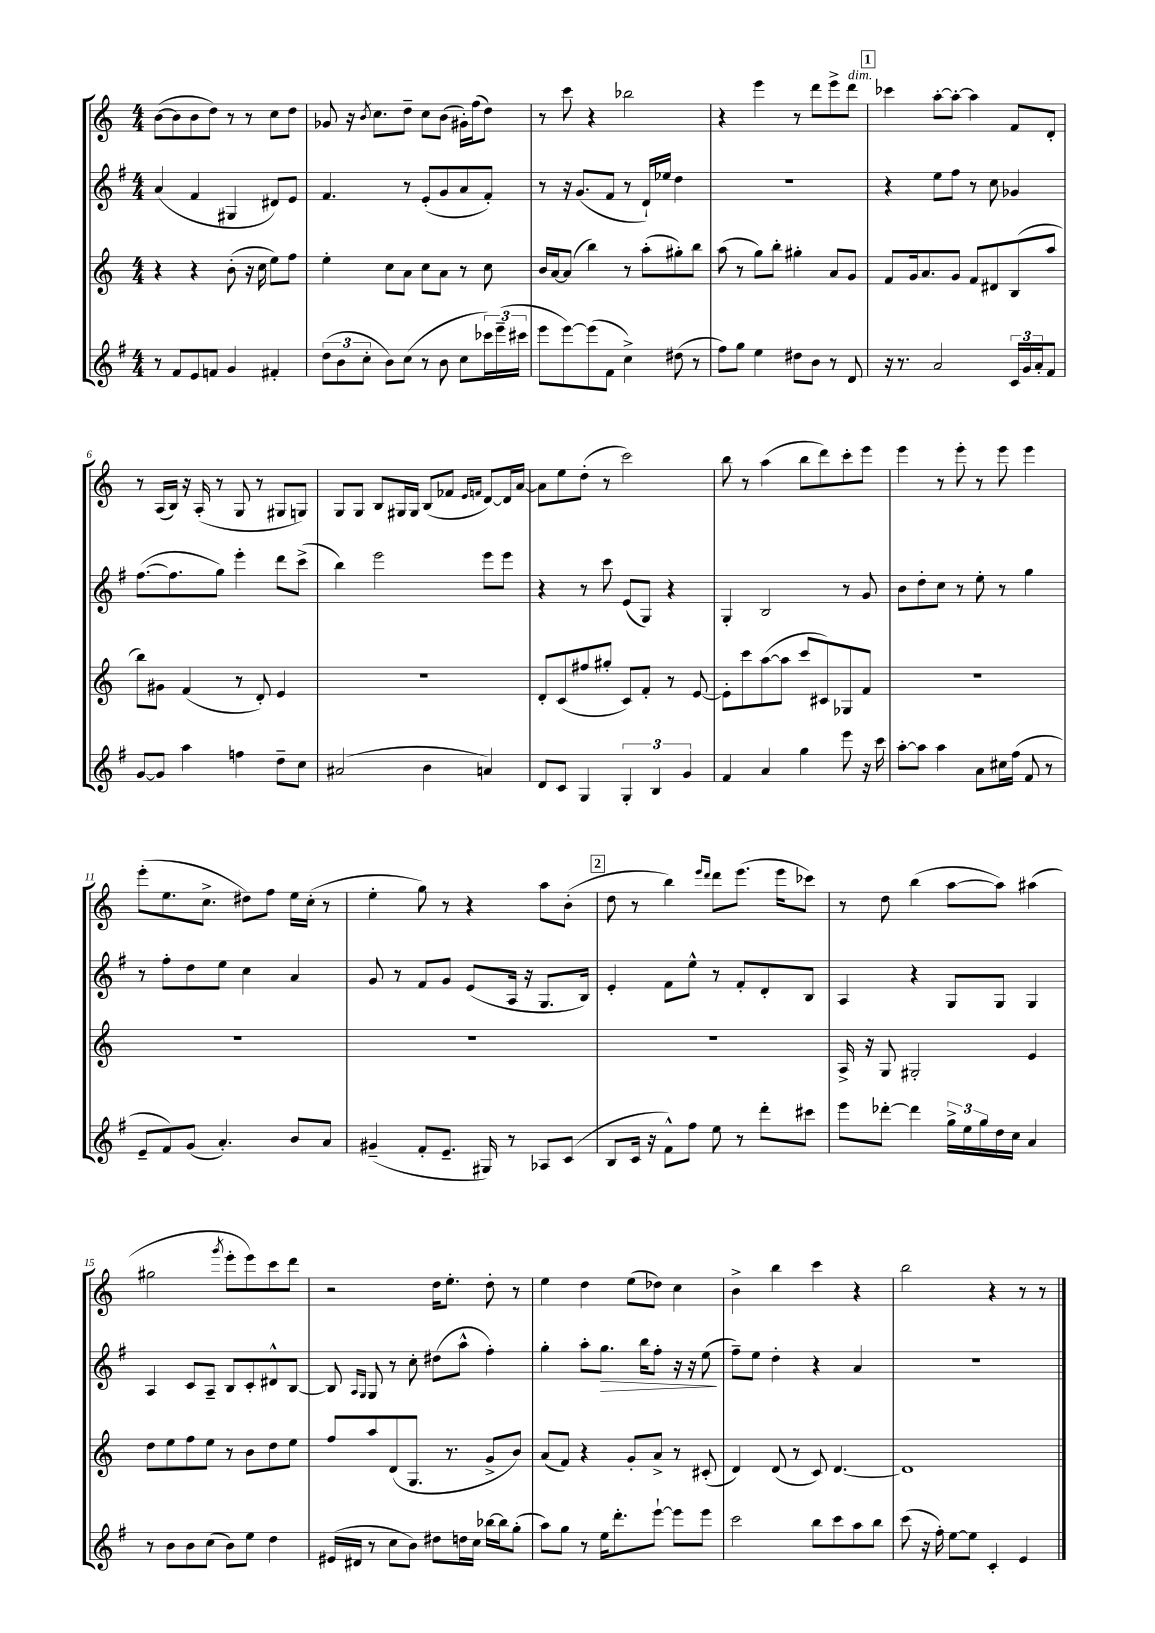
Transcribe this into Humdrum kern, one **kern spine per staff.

**kern	**kern	**kern	**kern
*staff4	*staff3	*staff2	*staff1
*clefG2	*clefG2	*clefG2	*clefG2
*k[f#]	*k[]	*k[f#]	*k[]
*M4/4	*M4/4	*M4/4	*M4/4
8r	4r	(4a/	([8b\L
8f#/L	.	.	8b\]
8e/	4r	4f#/	8b\
8f/J	.	.	8dd\J)
4g/	(8b'\	4G#/	8r
.	16r	.	8r
.	16cc\	.	.
4f#'/	8ee\L)	8d#/L)	8cc\L
.	8ff\J	8e/J	8dd\J
=	=	=	=
(12dd\L	4ee'\	4.f#/	8g-/
12b\	.	.	.
.	.	.	16r
12cc'\J	.	.	.
.	.	.	8qb/
.	.	.	8.cc\L
8b\L)	8cc\L	.	.
(8cc\J	8a\J	8r	8dd~\J
8r	8cc\L	(8e'/L	8cc\L
8b\	8a\J	8g/	(8b\J
8cc\L	8r	8a/	16g#'\LL)
.	.	.	(16ff\J
24ccc-\L)	8cc\	8f#'/J)	8dd\J)
(24eee~\	.	.	.
24ccc#\JJ	.	.	.
=	=	=	=
8eee\L	16b/LL	8r	8r
.	[16a/J	.	.
[8eee\)	(8a/]J	16r	8ccc\
.	.	(8.g/L	.
(8eee\]	4bb\)	.	4r
8f#\J	.	8f#/J	.
4cc^\)	8r	8r	2bb-\
.	(8aa'\L	16d`/LL)	.
.	.	16ee-/JJ	.
(8dd#\	8gg#'\)	4dd\	.
8r	8bb\J	.	.
=	=	=	=
8ff#\L)	(8aa\	1r	4r
8gg\J	8r	.	.
4ee\	8gg\L)	.	4eee\
.	8bb'\J	.	.
8dd#\L	4gg#'\	.	8r
8b\J	.	.	8ddd\L
8r	8a/L	.	8eee^\
8d/	8g/J	.	8ddd\J
=	=	=	=
16r	8f/L	4r	4ccc-\
8.r	.	.	.
.	16g/k	.	.
.	8.a/	.	.
2a/	.	8ee\L	[8aa'\L
.	8g/J	8ff#\J	8aa'\_J
.	8f/L	8r	4aa\]
.	8d#/	8cc\	.
24c/LL	(8B/	4g-/	8f/L
24g/	.	.	.
24a'/J	.	.	.
8f#/J	8aa/J	.	8d'/J
=	=	=	=
[8g/L	8bb\L)	([8.ff#\L	8r
8g/]J	8g#\J	.	(16A/LL
.	.	8.ff#\]	16B/JJ)
4aa\	(4f/	.	16r
.	.	.	(16A'/
.	.	8gg\J)	8r
4ff\	8r	4eee'\	8G/
.	8d'/)	.	8r
8dd~\L	4e/	8ddd\L	8G#/L
8cc\J	.	(8ccc^\J	8G/J)
=	=	=	=
(2a#/	1r	4bb\)	8G/L
.	.	.	8G/J
.	.	2eee\	8B/L
.	.	.	16G#/L
.	.	.	16G#/JJ
4b\	.	.	(8B/L
.	.	.	8f-/J
.	.	.	16qqe/LL
.	.	.	16qqf/JJ
4a/)	.	8eee\L	[8d/L)
.	.	8eee\J	16d/]L
.	.	.	[16a/JJ
=	=	=	=
8d/L	8d'/L	4r	8a\]L
8c/J	(8c/	.	8ee\
4G/	8ff#/	8r	(8dd'\J
.	8gg#'/J	8ccc\	8r
6G'/	8c/L)	(8e/L	2ccc\)
.	8f'/J	8G/J)	.
6B/	.	.	.
.	8r	4r	.
6g/	.	.	.
.	[8e/	.	.
=	=	=	=
4f#/	8e'\]L	4G'/	8bb\
.	8ccc\	.	8r
4a/	([8aa\	2B/	(4aa\
.	8aa\]J	.	.
4gg\	8ccc/L	.	8bb\L
.	8c#/)	.	8ddd\)
8eee\	8G-/	8r	8ccc'\
16r	8f/J	8g/	8eee\J
16ccc\	.	.	.
=	=	=	=
[8aa'\L	1r	8b\L	4eee\
8aa\]J	.	8dd'\	.
4aa\	.	8cc\J	8r
.	.	8r	8eee'\
8a\L	.	8ee'\	8r
16cc#\L	.	8r	8eee\
(16ff#\JJ	.	.	.
8f#/	.	4gg\	4eee\
8r	.	.	.
=	=	=	=
8e~/L	1r	8r	(8eee'\L
8f#/)	.	8ff#'\L	8.ee\
(8g/J	.	8dd\	.
.	.	.	8.cc^\J
4.a'/)	.	8ee\J	.
.	.	4cc\	8dd#\L)
.	.	.	8ff\J
8b/L	.	4a/	16ee\LL
.	.	.	(16cc'\JJ
8a/J	.	.	8r
=	=	=	=
(4g#~/	1r	8g/	4ee'\
.	.	8r	.
8f#'/L	.	8f#/L	8gg\)
8.e~/J	.	8g/J	8r
.	.	(8e/L	4r
16G#/)	.	.	.
8r	.	16A/Jk	.
.	.	16r	.
8A-/L	.	8.G/L	8aa\L
(8c/J	.	.	(8b'\J
.	.	16B/Jk)	.
=	=	=	=
8B/L	1r	4e'/	8dd\
16c/Jk	.	.	8r
16r	.	.	.
8f#^^\L)	.	8f#\L	4bb\)
8ff#\J	.	8ee^^\J	.
.	.	.	16qqeee/LL
.	.	.	16qqddd/JJ
8ee\	.	8r	8ddd\L
8r	.	8f#'/L	(8.eee\J
8ddd'\L	.	8d'/	.
.	.	.	16eee\LK
8ccc#\J	.	8B/J	8ccc-\J)
=	=	=	=
8eee\L	16A^/	4A/	8r
.	16r	.	.
[8ddd-'\J	8G/	.	8dd\
4ddd-\]	2G#'/	4r	(4bb\
24gg^\LL	.	8G/L	[8aa\L
24ee\	.	.	.
24gg\	.	.	.
16dd\	.	8G/J	8aa\]J)
16cc\JJ	.	.	.
4a/	4e/	4G/	(4aa#\
=	=	=	=
8r	8dd\L	4A/	2gg#\
8b\L	8ee\	.	.
8b\	8ff\	8c/L	.
(8cc\J	8ee\J	8A~/J	.
.	.	.	8qggg/
8b\L)	8r	8B/L	8eee'\L
8ee\J	8b\L	8c'/	8eee\)
4dd\	8dd\	8d#^^/	8ccc\
.	8ee\J	[8B/J	8ddd\J
=	=	=	=
(16e#/LL	8ff/L	8B/]	2r
16d#/JJ	.	.	.
.	.	16qqA/LL	.
.	.	16qqG/JJ	.
8r	8aa/	8G/	.
8cc\L	(8d/	8r	.
8b\J)	8.G/J	8cc'\	.
8dd#\L	.	(8dd#\L	16dd\LK
.	8.r	.	8.ee'\J
16dd\L	.	8aa^^\J	.
16cc\JJ	.	.	.
[16bb-\LL	8g^/L	4ff#'\)	8dd'\
16bb-\]J	.	.	.
(8gg'\J	8b/J)	.	8r
=	=	=	=
8aa\L)	(8a/L	4gg'\	4ee\
8gg\J	8f/J)	.	.
8r	4r	8aa'\L	4dd\
16ee\LK	.	8.gg\J	.
8.ddd'\	.	.	.
.	8g'/L	.	(8ee\L
.	.	16bb\LK	.
[8eee`\J	8a^/J	8ff#'\J	8dd-\J)
8eee\]L	8r	16r	4cc\
.	.	16r	.
8eee\J	(8c#'/	(8ee\	.
=	=	=	=
2ccc\	4d/)	8ff#~\L)	4b^\
.	.	8ee\J	.
.	(8d/	4dd'\	4bb\
.	8r	.	.
8bb\L	8c/)	4r	4ccc\
8ccc\	[4.d/	.	.
8aa\	.	4a/	4r
8bb\J	.	.	.
=	=	=	=
(8ccc\	1d]	1r	2bb\
16r	.	.	.
16ff#'\)	.	.	.
[8ee\L	.	.	.
8ee\]J	.	.	.
4c'/	.	.	4r
4e/	.	.	8r
.	.	.	8r
==	==	==	==
*-	*-	*-	*-
